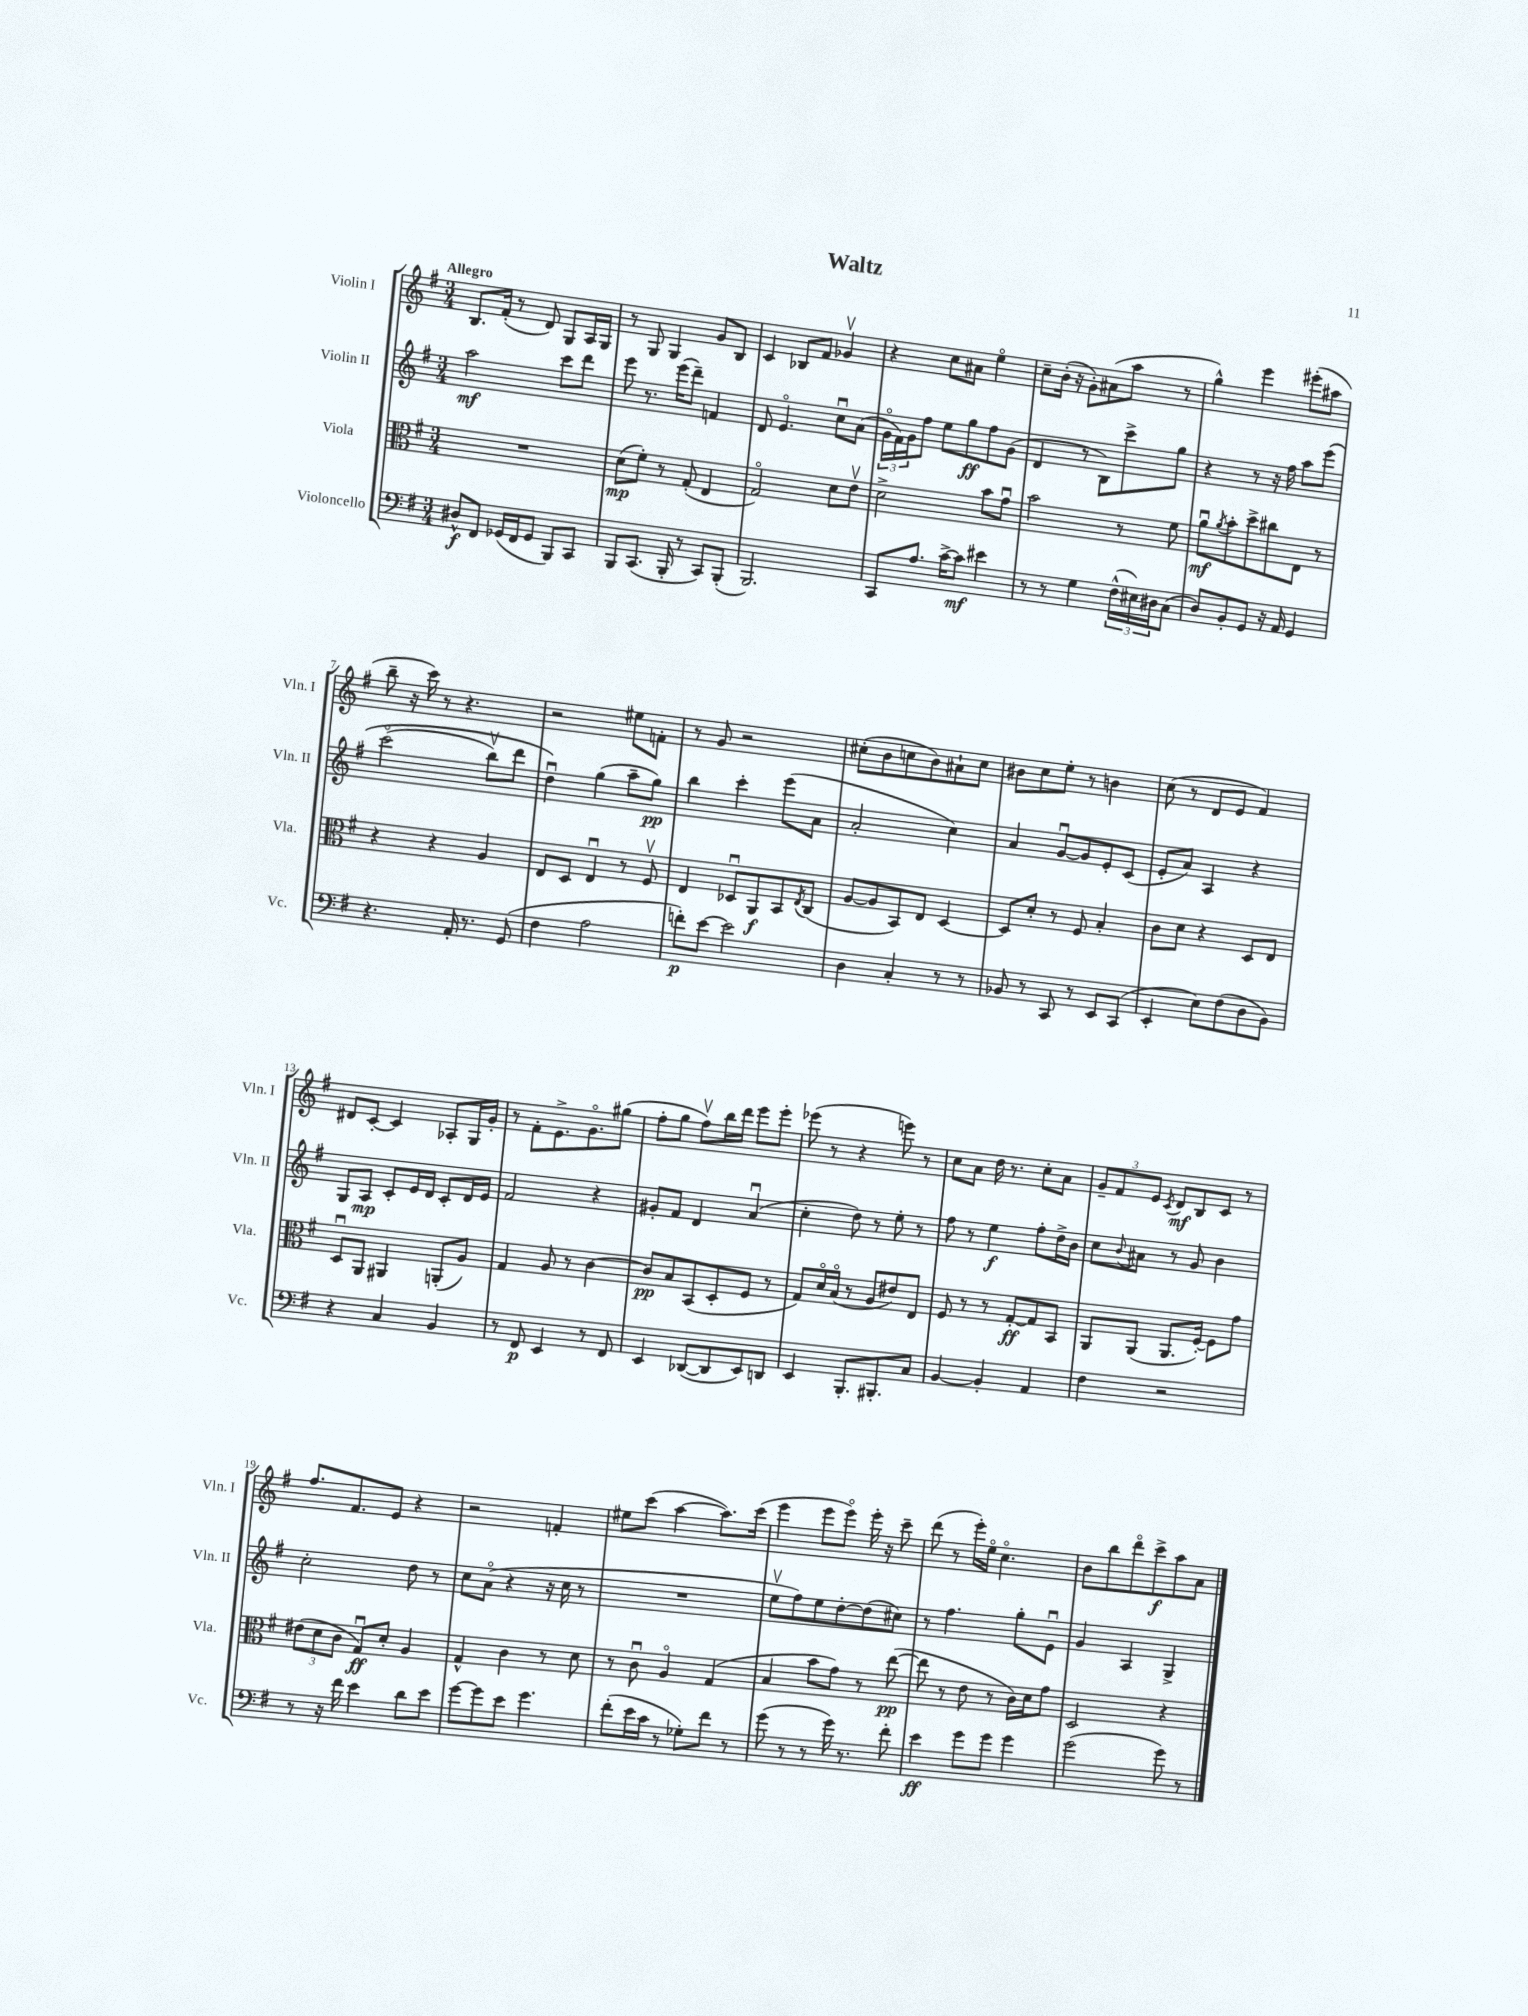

**kern	**kern	**kern	**kern
*staff4	*staff3	*staff2	*staff1
*clefF4	*clefC3	*clefG2	*clefG2
*k[f#]	*k[f#]	*k[f#]	*k[f#]
*M3/4	*M3/4	*M3/4	*M3/4
8D#^^	2.r	2aa	8.B
8FF#	.	.	.
.	.	.	(16f#'
(16GG-	.	.	8r
16FF#	.	.	.
8GG-	.	.	8d)
8BBB)	.	8ccc	8G
8CC	.	8ddd	16A
.	.	.	16G
=	=	=	=
8BBB	(8d	8eee	8r
(8.CC	8f#')	8.r	8G
.	8r	.	4G
16BBB'	.	(16eee	.
8r	(8G'	8ddd~)	.
8CC)	4E	4f	8g
(8BBB'	.	.	8B
=	=	=	=
2.BBB)	2Go)	8d	4c
.	.	4.eo	.
.	.	.	8B-
.	.	.	8f#
.	8d	8ccu	4g-v
.	8ev	(8a	.
=	=	=	=
8CC	2d^	24go	4r
.	.	24f#)	.
.	.	24g	.
8.A	.	8ff#	.
.	.	8ee	8cc
[16c^	.	.	.
8c]	.	8gg	8a#
4e#	8b	8ff#	4eeo
.	8gu	(8g	.
=	=	=	=
8r	2b	4d	8cc~
8r	.	.	(16b'
.	.	.	16r
4G	.	8r	8g')
.	.	8B)	(8a#
(24F#^^	8r	8ccc^	8aa
24E#)	.	.	.
24D#	.	.	.
(8C	8f#	8gg	8r
=	=	=	=
8D)	8au	4r	4gg^^)
.	8qa	.	.
8BB'	8b'	.	.
8GG	8dd^	8r	4eee
16r	8cc#	16r	.
16AA	.	16ff#	.
4GG	8E	8aa	(8eee#'
.	8r	&(8eee	8aa#
=	=	=	=
4.r	4r	(2ccco	8bb~
.	.	.	16r
.	.	.	16ccc)
.	4r	.	8r
16AA'	.	.	4.r
8.r	.	.	.
.	4A	8bbv)	.
(8GG	.	8ddd	.
=	=	=	=
4F#	8E	4ddu&)	2r
.	8D	.	.
2A	4Eu	(4gg	.
.	8r	8aa~	8ee#
.	8F#v	8gg)	8f'
=	=	=	=
8f')	4E	4bb	8r
[8e	.	.	8g
2e]	8D-u	4ccc'	2r
.	8AA	.	.
.	8BB	(8eee	.
.	8qE	.	.
.	(8C	8a	.
=	=	=	=
4D	[8A	2a'	(8cc#'
.	8A]	.	8b
4C'	8BB)	.	8cc
.	8E	.	8b)
8r	[4D	4cc)	8a#`
8r	.	.	8cc
=	=	=	=
8BB-	8D]	4a	8b#
8r	8d'	.	8cc
8CC	8r	[8gu	8ee'
8r	8F#	8g]	8r
8EE	4B'	8e'	4b
(8CC	.	(8c	.
=	=	=	=
4EE'	8c	8e'	(8cc
.	8d	8a)	8r
8E)	4r	4A	8d
(8F#	.	.	8e
8D	8D	4r	4f#)
8BB)	8E	.	.
=	=	=	=
4r	8Du	8G	8d#
.	8AA	8A	[8c'
4C	4AA#	8c'	4c]
.	.	16e	.
.	.	16d	.
4BB	(8AA'	8c'	8A-'
.	8A)	16d	16G
.	.	16e	16g'
=	=	=	=
8r	4G	2f#	8r
8FF#	.	.	8f#'
4EE	8A	.	8.e^
.	8r	.	.
.	.	.	8.go
8r	[4c	4r	.
8FF#	.	.	(8gg#
=	=	=	=
4EE	8c]	8g#'	8ff#'
.	8B	8f#	8gg
([8DD-	(8BB	4d	8ff#v)
8DD-]	8D'	.	16bb
.	.	.	16ddd
8EE)	8F#	(4au	8eee
8DD	8r	.	8eee'
=	=	=	=
4EE	8G)	4cc'	(8eee-
.	16do	.	8r
.	(16Bo	.	.
8.BBB'	8r	8dd)	4r
.	8A	8r	.
8.BBB#'	.	.	.
.	8e#)	8ee'	8eee)
8C	8E	8r	8r
=	=	=	=
[4BB	8F#	8ff#	8cc
.	8r	8r	8a
4BB']	8r	4ee	16dd
.	.	.	8.r
.	[8G'	.	.
4AA	8G]	8ff#'	8cc'
.	8BB	16dd^	8a
.	.	16b	.
=	=	=	=
4F#	8AA	8cc	12g~
.	.	.	12f#
.	.	8qqb	.
.	(8AA	8a#	.
.	.	.	12e
.	.	.	8qc
2r	8.AA	8r	8d
.	.	8g	8B
.	[16F#')	.	.
.	8F#]	4b	8c
.	8g	.	8r
=	=	=	=
8r	(12e#	2cc'	8.ff#
.	12d	.	.
16r	.	.	.
.	12c	.	.
16f#	.	.	8.f#
4e	8Gu)	.	.
.	8d'	.	8e
8d	4A	8dd	4r
8e	.	8r	.
=	=	=	=
[8g	4G^^	8cc	2r
8g]	.	(8ao	.
8e	4c	4r	.
4.g	.	.	.
.	8r	16r	4f'
.	.	16cc	.
.	8d	8r	.
=	=	=	=
(8f#'	8r	2.r	8ee#
16e	8cu	.	(8ccc
16c	.	.	.
8r	4Ao	.	[4aa
8G-')	.	.	.
8f#	(4G	.	8.aa])
8r	.	.	.
.	.	.	(16ccc
=	=	=	=
(8g	4B	8eev	4eee
8r	.	8ff#)	.
8r	8b	8ee	8eee
16g)	8g)	[8dd'	8eeeo)
8.r	.	.	.
.	8r	(8dd]	16eee'
.	.	.	16r
8f#'	([8ee	8cc#)	8ccc~
=	=	=	=
4e	8ee]	8r	(8ddd
.	8r	4.ff#	8r
8g	8e	.	16eee')
.	.	.	16eeo
8g	8r	.	4.cco
4g	16c)	8gg'	.
.	16d	.	.
.	8g	8eu	.
=	=	=	=
(2g	2D	4g	8b
.	.	.	8bb
.	.	4A	8dddo
.	.	.	8ccc^
8g)	4r	4G^	8aa
8r	.	.	8a
==	==	==	==
*-	*-	*-	*-
